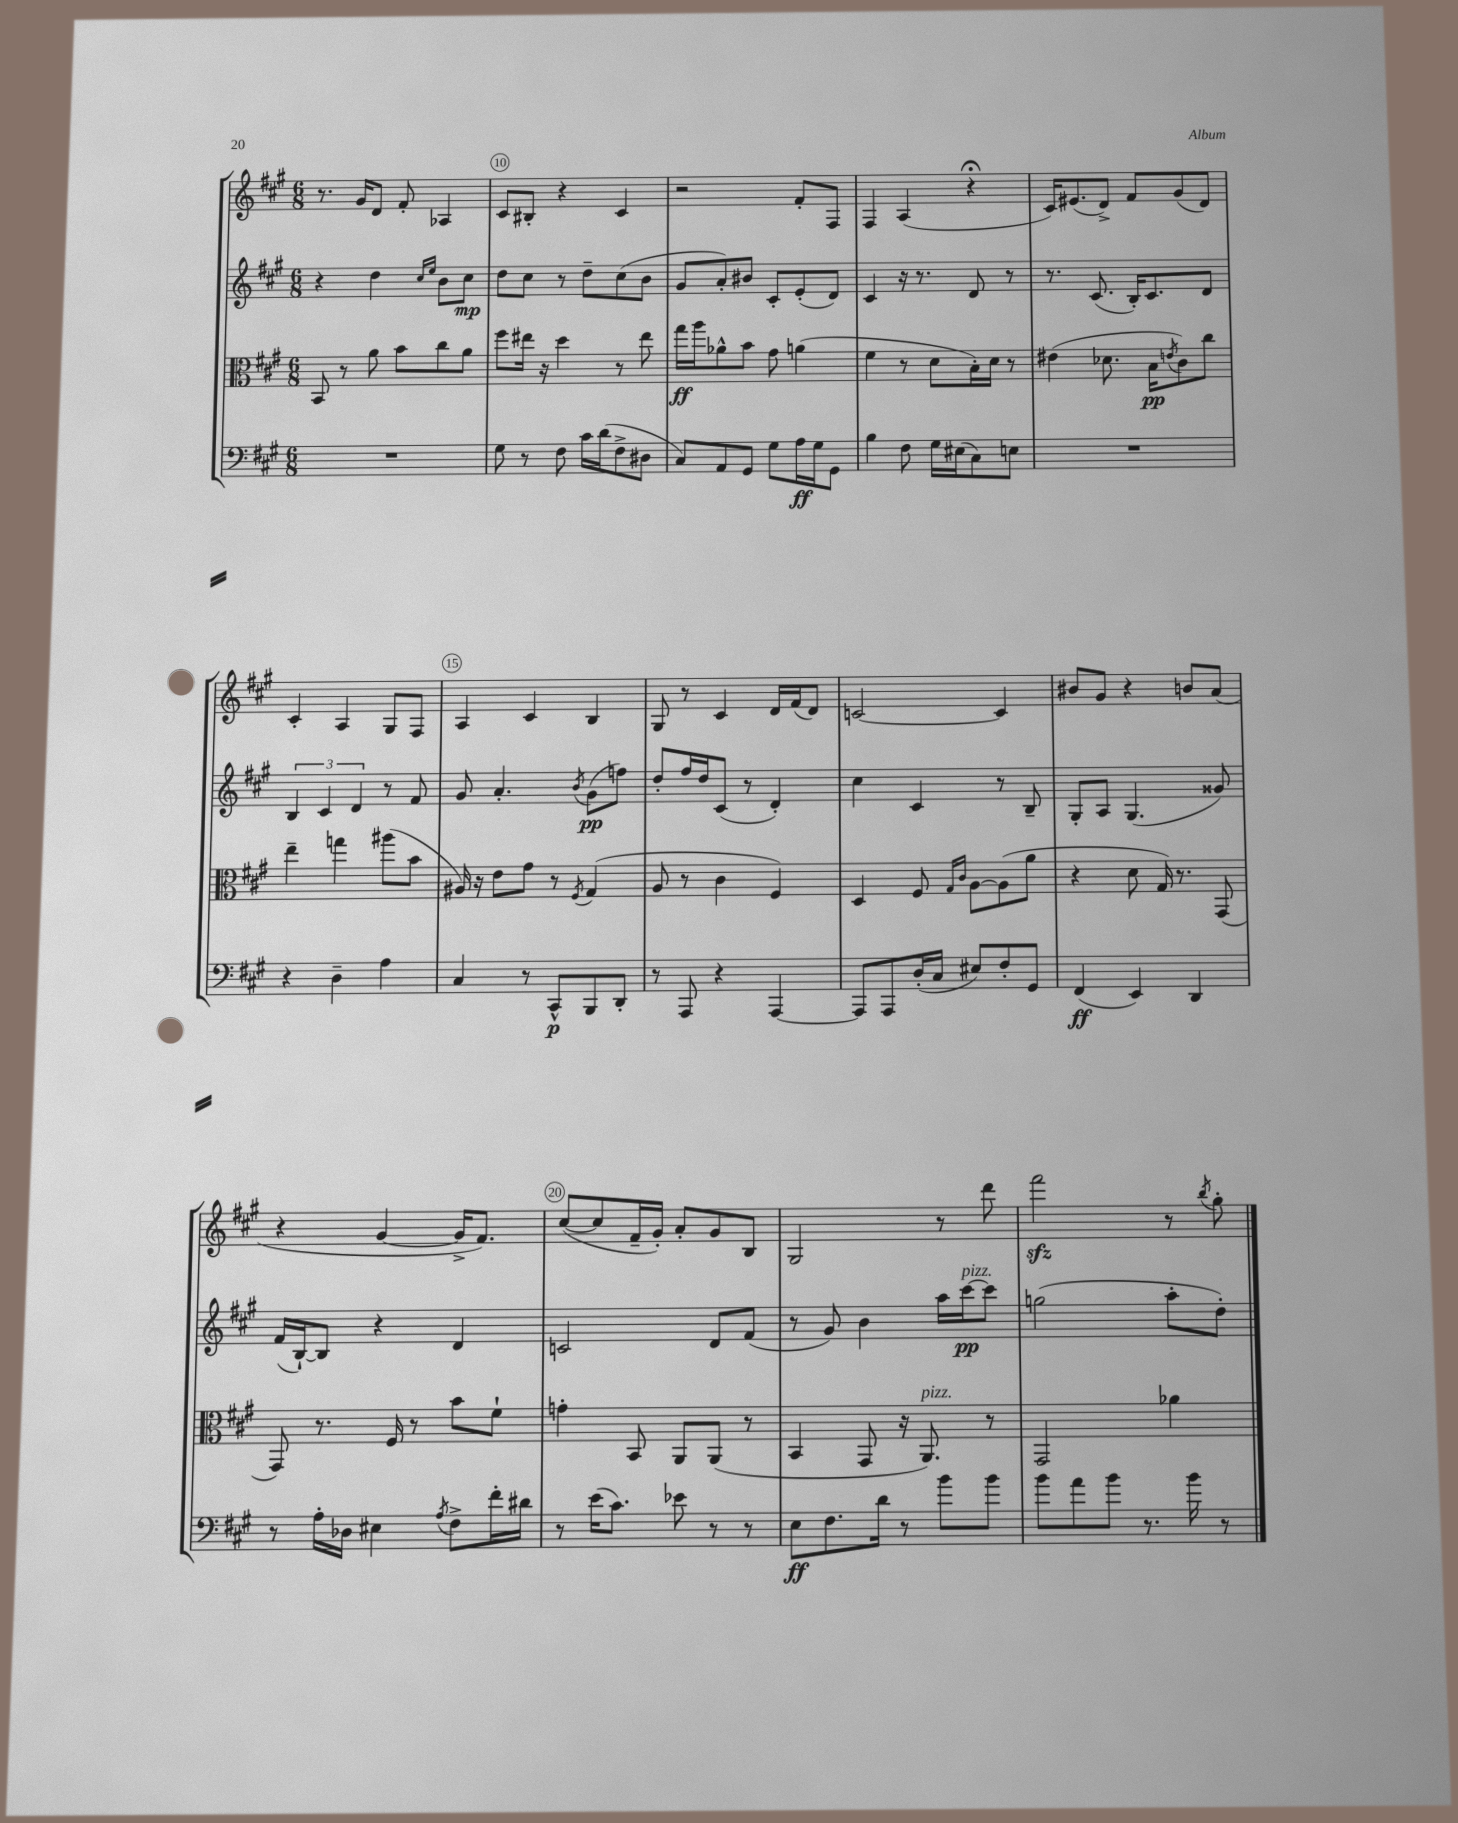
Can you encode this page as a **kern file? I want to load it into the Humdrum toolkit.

**kern	**dynam	**kern	**dynam	**kern	**dynam	**kern
*part4	*part4	*part3	*part3	*part2	*part2	*part1
*staff4	*staff4	*staff3	*staff3	*staff2	*staff2	*staff1
*clefF4	*	*clefC3	*	*clefG2	*	*clefG2
*k[f#c#g#]	*	*k[f#c#g#]	*	*k[f#c#g#]	*	*k[f#c#g#]
*M6/8	*	*M6/8	*	*M6/8	*	*M6/8
=9	=9	=9	=9	=9	=9	=9
2.r	.	8BB/	.	4r	.	8.r
.	.	8r	.	.	.	.
.	.	.	.	.	.	16g#/KL
.	.	8a\	.	4dd\	.	8d/J
.	.	8b\L	.	.	.	8f#'/
.	.	.	.	16qqcc#/LL	.	.
.	.	.	.	16qqee/JJ	.	.
.	.	8cc#\	.	8b\L	.	4A-X/
.	.	8a\J	.	8cc#\J	mp	.
=10	=10	=10	=10	=10	=10	=10
8G#\	.	8ff#\L	.	8dd\L	.	8c#/L
8r	.	16ee#X\Jk	.	8cc#\J	.	8B#X'/J
.	.	16r	.	.	.	.
8F#\	.	4dd\	.	8r	.	4r
16c#\LL	.	.	.	8dd~\L	.	.
(16d\J	.	.	.	.	.	.
8F#^\	.	8r	.	(8cc#\	.	4c#/
8D#X\J	.	8ee#\	.	8b\J	.	.
=11	=11	=11	=11	=11	=11	=11
8C#/L)	.	16gg#\LL	ff	8g#/L	.	2r
.	.	16aa\J	.	.	.	.
8AA/	.	8a-X^^\	.	8a'/)	.	.
8GG#/J	.	8b\J	.	8b#X/J	.	.
8G#\L	.	8g#\	.	8c#'/L	.	.
16A\L	ff	(4an\	.	(8e'/	.	8f#'/L
16G#\J	.	.	.	.	.	.
8GG#\J	.	.	.	8d/J)	.	8F#/J
=12	=12	=12	=12	=12	=12	=12
4B\	.	4f#\	.	4c#/	.	4F#/
8F#\	.	8r	.	16r	.	(4A/
.	.	.	.	8.r	.	.
16G#\LL	.	8d\L	.	.	.	.
(16E#X\J	.	.	.	.	.	.
8C#\)	.	16B'\L)	.	8d/	.	4r;<
.	.	16d\JJ	.	.	.	.
8En\J	.	8r	.	8r	.	.
=13	=13	=13	=13	=13	=13	=13
2.r	.	(4e#X\	.	8.r	.	16c#/KL)
.	.	.	.	.	.	(8.e#X/
.	.	.	.	(8.c#/	.	.
.	.	8.d-X\	.	.	.	8d^/J)
.	.	.	.	16B'/KL)	.	8f#/L
.	.	16B\KL	pp	8.c#/	.	.
.	.	8qen/	.	.	.	.
.	.	8c#\)	.	.	.	(8g#/
.	.	8cc#\J	.	8d/J	.	8d/J)
!!LO:LB:g=z
=14	=14	=14	=14	=14	=14	=14
4r	.	4ee~\	.	6B/	.	4c#'/
.	.	.	.	6c#/	.	.
4D~\	.	4ggn\	.	.	.	4A/
.	.	.	.	6d/	.	.
4A\	.	(8aa#X\L	.	8r	.	8G#/L
.	.	8b\J	.	8f#/	.	8F#/J
=15	=15	=15	=15	=15	=15	=15
4C#/	.	16A#X/)	.	8g#/	.	4A/
.	.	16r	.	.	.	.
.	.	8e\L	.	4.a'/	.	.
8r	.	8g#\J	.	.	.	4c#/
8CC#^^/L	p	8r	.	.	.	.
.	.	8qF#/	.	8qb/	.	.
8BBB/	.	(4G#/	.	(8g#\L	pp	4B/
8DD'/J	.	.	.	8ffn\J)	.	.
=16	=16	=16	=16	=16	=16	=16
8r	.	8A/	.	8dd'/L	.	8G#/
8AAA/	.	8r	.	16ff#/L	.	8r
.	.	.	.	16dd/J	.	.
4r	.	4c#\	.	(8c#/J	.	4c#/
.	.	.	.	8r	.	.
[4AAA/	.	4F#/)	.	4d'/)	.	16d/LL
.	.	.	.	.	.	(16f#/J
.	.	.	.	.	.	8d/J)
=17	=17	=17	=17	=17	=17	=17
8AAA/L]	.	4D/	.	4cc#\	.	[2cn/
8AAA/	.	.	.	.	.	.
(16D'/L	.	8F#/	.	4c#/	.	.
16C#/JJ	.	.	.	.	.	.
.	.	16qqG#/LL	.	.	.	.
.	.	16qqc#/JJ	.	.	.	.
8E#X/L)	.	[8A\L	.	.	.	.
8F#'/	.	(8A\]	.	8r	.	4c/]
8GG#/J	.	8a\J	.	8B~/	.	.
=18	=18	=18	=18	=18	=18	=18
(4FF#/	ff	4r	.	8G#'/L	.	8b#X/L
.	.	.	.	8A/J	.	8g#/J
4EE/)	.	8d\	.	(4.G#/	.	4r
.	.	16G#/)	.	.	.	.
.	.	8.r	.	.	.	.
4DD/	.	.	.	.	.	8bn/L
.	.	(8GG#/	.	8g##X/)	.	(8a/J
!!LO:LB:g=z
=19	=19	=19	=19	=19	=19	=19
8r	.	8GG#/)	.	(16f#/LL	.	4r
.	.	.	.	[16B`/J)	.	.
16A'\LL	.	8.r	.	8B/J]	.	.
16D-X\JJ	.	.	.	.	.	.
4E#X\	.	.	.	4r	.	[4g#/
.	.	16F#/	.	.	.	.
.	.	8r	.	.	.	.
8qA/	.	.	.	.	.	.
8F#^\L	.	8b\L	.	4d/	.	16g#^/KL]
.	.	.	.	.	.	8.f#/J)
16f#'\L	.	8f#`\J	.	.	.	.
16d#X\JJ	.	.	.	.	.	.
=20	=20	=20	=20	=20	=20	=20
8r	.	4gn'\	.	2cn/	.	([8cc#/L
(16e\KL	.	.	.	.	.	8cc#/]
8.c#\J)	.	.	.	.	.	.
.	.	8BB/	.	.	.	16f#~/L
.	.	.	.	.	.	16g#'/JJ)
8e-X\	.	8AA/L	.	.	.	8a'/L
8r	.	(8AA/J	.	8d/L	.	8g#/
8r	.	8r	.	(8f#/J	.	8B/J
=21	=21	=21	=21	=21	=21	=21
8E\L	ff	4BB/	.	8r	.	2G#/
8.F#\	.	.	.	8g#/)	.	.
.	.	8GG#/	.	4b\	.	.
16d\Jk	.	.	.	.	.	.
8r	.	16r	.	.	.	.
!	!	!LO:TX:a:i:t=pizz.	!	!	!	!
.	.	8.AA/)	.	.	.	.
8b\L	.	.	.	16aa\LL	.	8r
!	!	!	!	!LO:TX:a:i:t=pizz.	!	!
.	.	.	.	[16ccc#\J	pp	.
8b\J	.	8r	.	8ccc#\J]	.	8ddd\
=22	=22	=22	=22	=22	=22	=22
8b\L	.	2GG#/	.	(2ggn\	.	2fff#zz\
8a\	.	.	.	.	.	.
8b\J	.	.	.	.	.	.
8.r	.	.	.	.	.	.
.	.	4a-X\	.	8aa'\L	.	8r
16b\	.	.	.	.	.	.
.	.	.	.	.	.	8qbb/
8r	.	.	.	8dd'\J)	.	8gg#'\
==	==	==	==	==	==	==
*-	*-	*-	*-	*-	*-	*-
